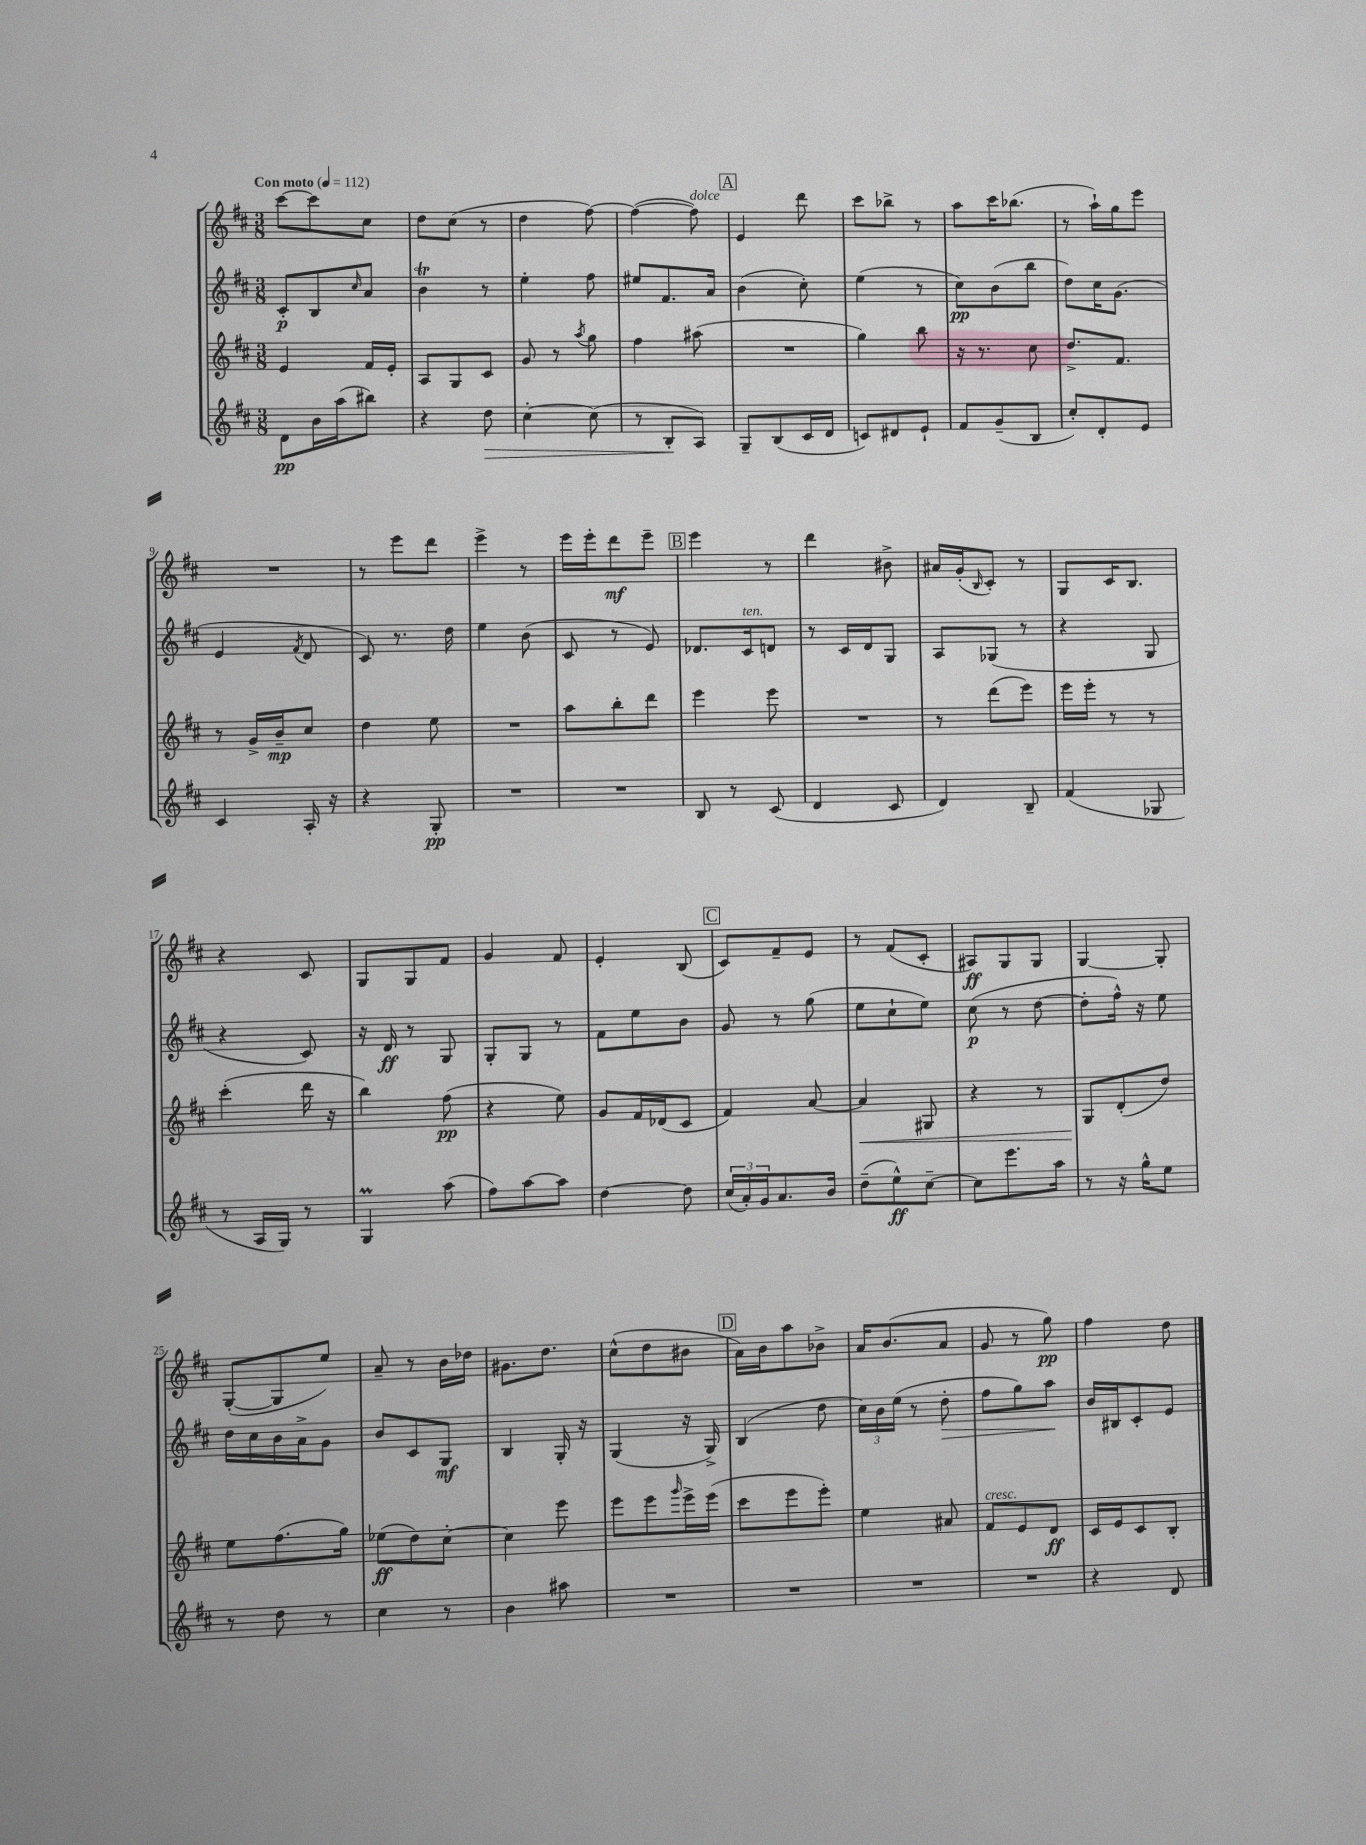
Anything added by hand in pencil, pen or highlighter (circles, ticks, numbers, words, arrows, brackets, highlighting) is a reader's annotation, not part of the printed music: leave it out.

**kern	**dynam	**kern	**dynam	**kern	**dynam	**kern	**dynam
*part4	*part4	*part3	*part3	*part2	*part2	*part1	*part1
*staff4	*staff4	*staff3	*staff3	*staff2	*staff2	*staff1	*staff1
*clefG2	*	*clefG2	*	*clefG2	*	*clefG2	*
*k[f#c#]	*	*k[f#c#]	*	*k[f#c#]	*	*k[f#c#]	*
*M3/8	*	*M3/8	*	*M3/8	*	*M3/8	*
*MM112	*	*MM112	*	*MM112	*	*MM112	*
=1	=1	=1	=1	=1	=1	=1	=1
!	!	!	!	!	!	!LO:TX:a:B:t=Con moto	!
8d\L	pp	4e/	.	8c#'/L	p	[8ccc#\L	.
16b\L	.	.	.	8B/	.	8ccc#\]	.
(16aa\J	.	.	.	.	.	.	.
.	.	.	.	16qqcc#/	.	.	.
8bb#X\J)	.	16f#/LL	.	8a/J	.	8cc#\J	.
.	.	16e'/JJ	.	.	.	.	.
=2	=2	=2	=2	=2	=2	=2	=2
4r	.	8A/L	.	4bT\	.	8dd\L	.
.	.	8G/	.	.	.	(8cc#\J	.
!	!LO:HP:b	!	!	!	!	!	!
8dd\	>	8c#/J	.	8r	.	8r	.
=3	=3	=3	=3	=3	=3	=3	=3
[4cc#'\	.	8g/	.	4ee'\	.	4dd\	.
.	.	8r	.	.	.	.	.
.	.	8qaa/	.	.	.	.	.
(8cc#\]	.	8gg\	.	8ff#\	.	[8ff#\)	.
=4	=4	=4	=4	=4	=4	=4	=4
8r	.	4ff#\	.	8ee#X/L	.	(4ff#\_	.
8B'/L	.	.	.	8.f#/	.	.	.
!	!	!	!	!	!	!LO:TX:a:i:t=dolce	!
8A/J)	]	(8aa#X\	.	.	.	8ff#\])	.
.	.	.	.	16a/Jk	.	.	.
!!LO:REH:place=s1:t=A
=5	=5	=5	=5	=5	=5	=5	=5
8G~/L	.	4.r	.	(4b\	.	4e/	.
(8B/	.	.	.	.	.	.	.
16c#/L	.	.	.	8cc#'\)	.	8ddd\	.
16d/JJ	.	.	.	.	.	.	.
=6	=6	=6	=6	=6	=6	=6	=6
8cn/L)	.	4gg\)	.	(4ee\	.	8ccc#\L	.
8d#X/	.	.	.	.	.	8bb-X^\J	.
8e`/J	.	8bb\	.	8r	.	8r	.
=7	=7	=7	=7	=7	=7	=7	=7
8f#/L	.	16r	.	8cc#\L)	pp	8aa\L	.
.	.	8.r	.	.	.	.	.
(8g~/	.	.	.	(8b\	.	16ccc#\K	.
.	.	.	.	.	.	(8.bb-X\J	.
8B/J	.	8cc#\	.	8bb\J	.	.	.
=8	=8	=8	=8	=8	=8	=8	=8
8cc#'/L)	.	8.dd^/L	.	8dd\L)	.	8r	.
8d'/	.	.	.	16cc#\K	.	16aa`\LL)	.
.	.	8.f#/J	.	(8.g\J	.	16gg\J	.
8e/J	.	.	.	.	.	8eee\J	.
!!LO:LB:g=z
=9	=9	=9	=9	=9	=9	=9	=9
4c#/	.	8r	.	4e/	.	4.r	.
.	.	16g^/LL	.	.	.	.	.
.	.	16b~/J	mp	.	.	.	.
.	.	.	.	8qf#/	.	.	.
16A'/	.	8cc#/J	.	8d/	.	.	.
16r	.	.	.	.	.	.	.
=10	=10	=10	=10	=10	=10	=10	=10
4r	.	4dd\	.	8c#/)	.	8r	.
.	.	.	.	8.r	.	8eee\L	.
8G'/	pp	8ee\	.	.	.	8ddd\J	.
.	.	.	.	16dd\	.	.	.
=11	=11	=11	=11	=11	=11	=11	=11
4.r	.	4.r	.	4ee\	.	4eee^\	.
.	.	.	.	(8b\	.	8r	.
=12	=12	=12	=12	=12	=12	=12	=12
4.r	.	8aa\L	.	8c#/	.	16eee\LL	.
.	.	.	.	.	.	16eee'\J	.
.	.	8bb'\	.	8r	.	8ddd\	mf
.	.	8ddd\J	.	8e/)	.	8eee~\J	.
!!LO:REH:place=s1:t=B
=13	=13	=13	=13	=13	=13	=13	=13
8B/	.	4eee\	.	8.d-X/L	.	4eee\	.
8r	.	.	.	.	.	.	.
!	!	!	!	!LO:TX:a:i:t=ten.	!	!	!
.	.	.	.	16c#/k	.	.	.
(8c#/	.	8eee\	.	8dn/J	.	8r	.
=14	=14	=14	=14	=14	=14	=14	=14
4d/	.	4.r	.	8r	.	4ddd\	.
.	.	.	.	16c#/LL	.	.	.
.	.	.	.	16d/J	.	.	.
8c#/	.	.	.	8G/J	.	8b#X^\	.
=15	=15	=15	=15	=15	=15	=15	=15
4d/)	.	8r	.	8A/L	.	16a#X/LL	.
.	.	.	.	.	.	(16g'/J	.
.	.	.	.	.	.	16qqB/	.
.	.	(8ddd\L	.	(8G-X/J	.	8c#'/J)	.
8B~/	.	8eee\J)	.	8r	.	8r	.
=16	=16	=16	=16	=16	=16	=16	=16
(4f#/	.	16eee\LL	.	4r	.	8G/L	.
.	.	16eee'\JJ	.	.	.	.	.
.	.	8r	.	.	.	16c#/K	.
.	.	.	.	.	.	8.B/J	.
8G-X/	.	8r	.	8G/	.	.	.
!!LO:LB:g=z
=17	=17	=17	=17	=17	=17	=17	=17
8r	.	(4ccc#'\	.	4r	.	4r	.
16A/LL	.	.	.	.	.	.	.
16G/JJ)	.	.	.	.	.	.	.
8r	.	16ddd\	.	8c#/)	.	8c#/	.
.	.	16r	.	.	.	.	.
=18	=18	=18	=18	=18	=18	=18	=18
4GM/	.	4bb\)	.	16r	.	8G/L	.
.	.	.	.	16d/	ff	.	.
.	.	.	.	8r	.	8G/	.
(8aa\	.	(8ff#\	pp	8G/	.	8f#/J	.
=19	=19	=19	=19	=19	=19	=19	=19
8ff#\L)	.	4r	.	8G'/L	.	4g/	.
[8aa\	.	.	.	8G/J	.	.	.
8aa\J]	.	8ee\)	.	8r	.	8f#/	.
=20	=20	=20	=20	=20	=20	=20	=20
[4dd\	.	8g/L	.	8f#\L	.	4e'/	.
.	.	16f#/L	.	8ee\	.	.	.
.	.	(16d-X/J	.	.	.	.	.
8dd\]	.	8c#/J	.	8b\J	.	(8B/	.
!!LO:REH:place=s1:t=C
=21	=21	=21	=21	=21	=21	=21	=21
(24cc#/LL	.	4f#/)	.	8g/	.	8c#/L)	.
24a'/)	.	.	.	.	.	.	.
24g/J	.	.	.	.	.	.	.
8.a/	.	.	.	8r	.	8f#~/	.
.	.	[8a/	.	(8gg\	.	8e/J	.
16b/Jk	.	.	.	.	.	.	.
=22	=22	=22	=22	=22	=22	=22	=22
!	!	!	!LO:HP:b	!	!	!	!
(8dd~\L	.	4a/]	<	8ee\L	.	8r	.
8ee^^\)	ff	.	.	8cc#`\	.	(8f#/L	.
[8cc#~\J	.	8G#X/	.	8ee\J)	.	8c#'/J	.
=23	=23	=23	=23	=23	=23	=23	=23
8cc#\L]	.	4r	.	(8cc#\	p	8A#X/L)	ff
8.eee\	.	.	.	8r	.	8G/	.
.	.	8r	.	[8dd\	.	8G/J	.
16aa\Jk	.	.	.	.	.	.	.
=24	=24	=24	=24	=24	=24	=24	=24
8r	.	8G/L	.	8dd'\L]	.	[4G/	.
16r	.	(8d'/	[	16ff#^^\Jk)	.	.	.
16gg^^\KL	.	.	.	16r	.	.	.
8ee\J	.	8dd/J)	.	8ee\	.	8G'/]	.
!!LO:LB:g=z
=25	=25	=25	=25	=25	=25	=25	=25
8r	.	8ee\L	.	16dd\LL	.	([8G'/L	.
.	.	.	.	16cc#\	.	.	.
8dd\	.	(8.ff#\	.	16b\	.	8G/]	.
.	.	.	.	16a^\J	.	.	.
8r	.	.	.	8g\J	.	8ee/J)	.
.	.	16gg\Jk)	.	.	.	.	.
=26	=26	=26	=26	=26	=26	=26	=26
4cc#\	.	(8ee-X\L	ff	8b/L	.	8a~/	.
.	.	8dd\)	.	8c#/	.	8r	.
8r	.	[8cc#'\J	.	8G/J	mf	16b\LL	.
.	.	.	.	.	.	16dd-X\JJ	.
=27	=27	=27	=27	=27	=27	=27	=27
4b\	.	4cc#\]	.	4B/	.	8.g#X\L	.
.	.	.	.	.	.	8.dd\J	.
8aa#X\	.	8eee\	.	16G'/	.	.	.
.	.	.	.	16r	.	.	.
=28	=28	=28	=28	=28	=28	=28	=28
4.r	.	8eee\L	.	(4G/	.	(8cc#^^\L	.
.	.	8eee\	.	.	.	8dd\	.
.	.	16qqggg/	.	.	.	.	.
.	.	16eee^\L	.	16r	.	8b#X\J	.
.	.	(16eee\JJ	.	16G^/)	.	.	.
!!LO:REH:place=s1:t=D
=29	=29	=29	=29	=29	=29	=29	=29
4.r	.	8ccc#\L	.	(4B/	.	16a\LL)	.
.	.	.	.	.	.	16b\J	.
.	.	8eee\	.	.	.	8aa\	.
.	.	8eee'\J)	.	8dd\	.	8b-X^\J	.
=30	=30	=30	=30	=30	=30	=30	=30
4.r	.	4ee\	.	24cc#\LL)	.	16a/KL	.
.	.	.	.	24b\	.	.	.
.	.	.	.	.	.	(8.b/	.
.	.	.	.	(24ee\JJ	.	.	.
.	.	.	.	8r	.	.	.
!	!	!	!	!	!LO:HP:b	!	!
.	.	8a#X/	.	8dd'\	>	8a/J	.
=31	=31	=31	=31	=31	=31	=31	=31
!	!	!LO:TX:a:i:t=cresc.	!	!	!	!	!
4.r	.	8f#/L	.	8ff#\L	.	8g/	.
.	.	8e/	.	8gg\)	.	8r	.
.	.	8d/J	ff	8aa\J	.	8gg\)	pp
.	.	.	.	.	]	.	.
=32	=32	=32	=32	=32	=32	=32	=32
4r	.	16c#/LL	.	16b/LL	.	4ff#\	.
.	.	16e/J	.	16B#X/J	.	.	.
.	.	8c#/	.	8c#'/	.	.	.
8d/	.	8B'/J	.	8e/J	.	8dd\	.
==	==	==	==	==	==	==	==
*-	*-	*-	*-	*-	*-	*-	*-
